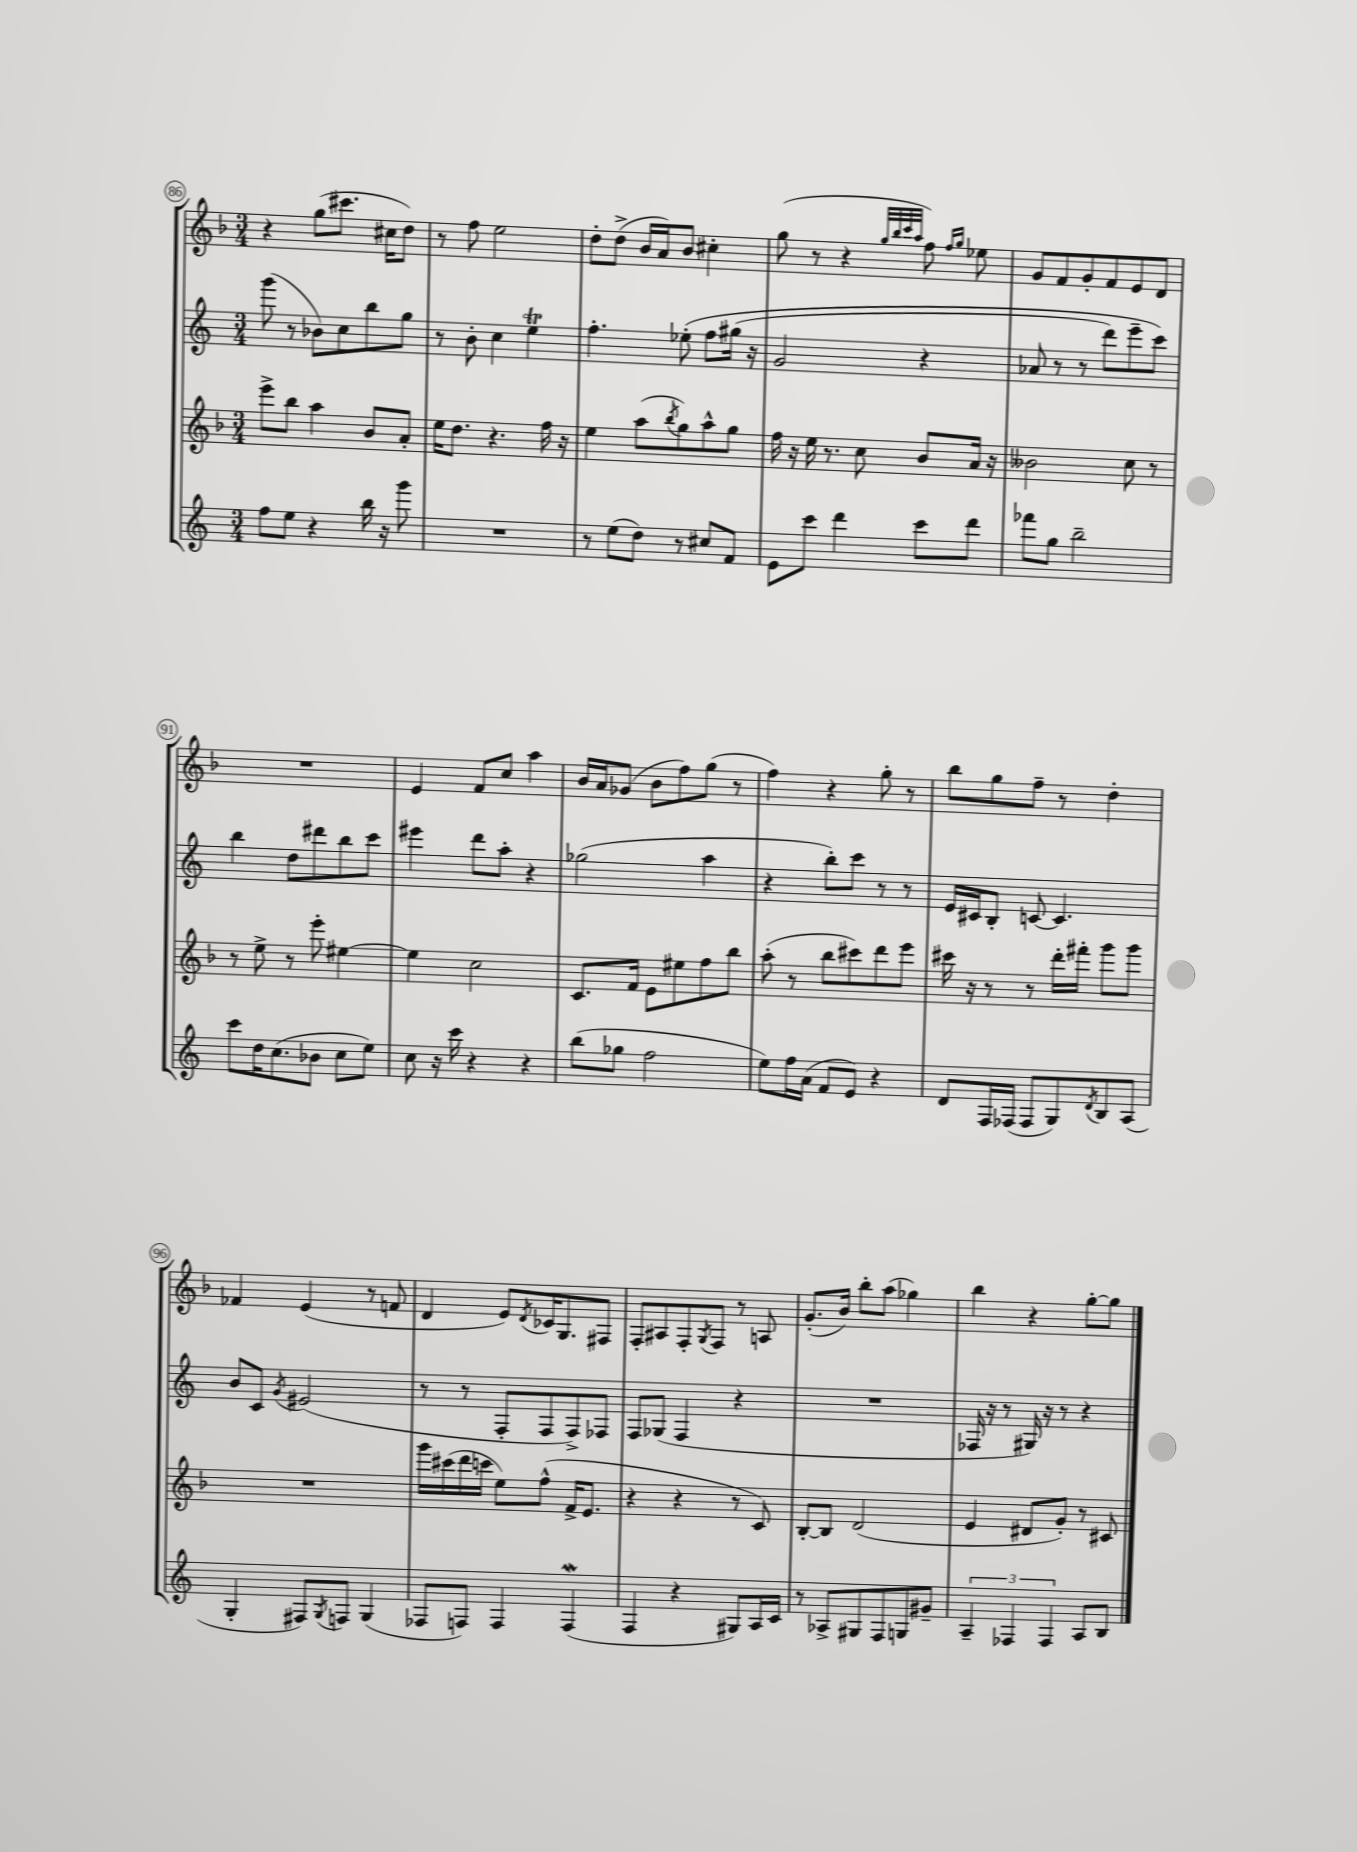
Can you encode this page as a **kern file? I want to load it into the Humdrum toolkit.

**kern	**kern	**kern	**kern
*staff4	*staff3	*staff2	*staff1
*clefG2	*clefG2	*clefG2	*clefG2
*k[]	*k[b-]	*k[]	*k[b-]
*M3/4	*M3/4	*M3/4	*M3/4
8ff\L	8eee^\L	(8ggg\	4r
8ee\J	8bb-\J	8r	.
4r	4aa\	8b-\L)	(8gg\L
.	.	8cc\	8.ccc#\J
16bb\	8b-/L	8bb\	.
16r	.	.	16cc#\LK
8ggg\	8a'/J	8gg\J	8dd\J)
=	=	=	=
2.r	16ee\LK	8r	8r
.	8.dd\J	.	.
.	.	8b'\	8ff\
.	4.r	4cc\	2ee\
.	.	4ee\	.
.	16ff\	.	.
.	16r	.	.
=	=	=	=
8r	4ee\	4.ff'\	8dd'\L
(8ee\L	.	.	(8dd^\J
8dd\J)	(8aa\L	.	16b-/LL
.	.	.	16a/J)
.	8qbb-/	.	.
8r	8gg\)	&(8ee-'\	8b-/J
8cc#/L	8aa^^\	8ff\L	4cc#'\
8f/J	8gg\J	(16gg#\Jk	.
.	.	16r	.
=	=	=	=
8e\L	16ff\	2g/	(8gg\
.	16r	.	.
8ccc\J	16ee\	.	8r
.	8.r	.	.
4ddd\	.	.	4r
.	8cc\	.	.
.	.	.	32qqgg/LLL
.	.	.	32qqbb-/
.	.	.	32qqccc/
.	.	.	32qqaa/JJJ
8ccc\L	8b-/L	4r	8ff\)
.	.	.	16qqff/LL
.	.	.	16qqgg/JJ
8ddd\J	16a/Jk	.	8ee-\
.	16r	.	.
=	=	=	=
8fff-\L	2b--\	8a-/	8g/L
8gg\J	.	8r	8f/
2bb~\	.	8r	8g'/
.	.	8ddd\L)	8f/
.	8cc\	8eee~\	8e/
.	8r	8ccc\J&)	8d/J
=	=	=	=
8ccc\L	8r	4bb\	2.r
16dd\K	8ee^\	.	.
(8.cc\	.	.	.
.	8r	8dd\L	.
8b-\J	8eee'\	8ddd#\	.
8cc\L	[4ee#\	8bb\	.
8ee\J)	.	8ccc\J	.
=	=	=	=
8cc\	4ee#\]	4eee#\	4e/
16r	.	.	.
16ccc\	.	.	.
4r	2cc\	8ddd\L	8f/L
.	.	8aa'\J	8cc/J
4r	.	4r	4aa\
=	=	=	=
(8bb\L	8.c/L	(2gg-\	16b-/LL
.	.	.	16a/J
8gg-\J	.	.	(8g-/J
.	16f/Jk	.	.
2ff\	8e\L	.	8b-\L
.	8ee#\	.	8ff\)
.	8ff\	4aa\	(8gg\J
.	8bb-\J	.	8r
=	=	=	=
8ee\L)	(8aa'\	4r	4ff\)
16ff\L	8r	.	.
(16a\JJ	.	.	.
8f/L	8bb-\L	8bb'\L)	4r
8e/J)	8ccc#\)	8ccc\J	.
4r	8ddd\	8r	8gg'\
.	8eee\J	8r	8r
=	=	=	=
8d/L	16ccc#\	16e/LL	8bb-\L
.	16r	16c#/J	.
16F/L	8r	8B'/J	8gg\
(16F-/JJ	.	.	.
8F-/L	8r	[8c/	8ff~\J
8G/)	16ddd'\LL	4.c/]	8r
.	16fff#'\JJ	.	.
8qd/	.	.	.
8B/	8ggg\L	.	4dd'\
(8A/J	8ggg\J	.	.
=	=	=	=
4G'/	2.r	8b/L	4f-/
.	.	8c/J	.
.	.	8qg/	.
8F#/L)	.	(2e#/	(4e/
8qG/	.	.	.
8F/J	.	.	.
(4G/	.	.	8r
.	.	.	8f/
=	=	=	=
8F-/L	16ggg\LL	8r	4d/
.	(16ccc#\	.	.
8F/J)	16ddd\	8r	.
.	16ccc\JJ	.	.
4F/	8ee\L)	8F'/L	8e/L)
.	.	.	8qd/
.	(8ff^^\J	8F/	16c-/K
.	.	.	8.G/
(4F/	16f^/LK	8F^/)	.
.	8.e/J	.	.
.	.	8F-/J	8F#/J
=	=	=	=
4F/	4r	8F/L	8F'/L
.	.	(8G-/J	8A#/
4r	4r	4F/	8F'/
.	.	.	8qG/
.	.	.	8F/J
8G#/L)	8r	4r	8r
16A/L	8c/)	.	8A/
16c/JJ	.	.	.
=	=	=	=
8r	[8B-'/L	2.r	(8.g'/L
8A-^/L	8B-/]J	.	.
.	.	.	16b-/Jk)
8G#/	(2d/	.	8bb-'\L
8F/	.	.	(8aa\J
8G/	.	.	4gg-\)
8g#~/J	.	.	.
=	=	=	=
6A~/	4e/	16F-/	4bb-\
.	.	16r	.
.	.	8r	.
6F-/	.	.	.
.	8d#/L	16G#/)	4r
.	.	16r	.
6F-/	.	.	.
.	8g'/J)	8r	.
8A/L	8r	4r	[8gg'\L
8B/J	8c#/	.	8gg\]J
==	==	==	==
*-	*-	*-	*-
